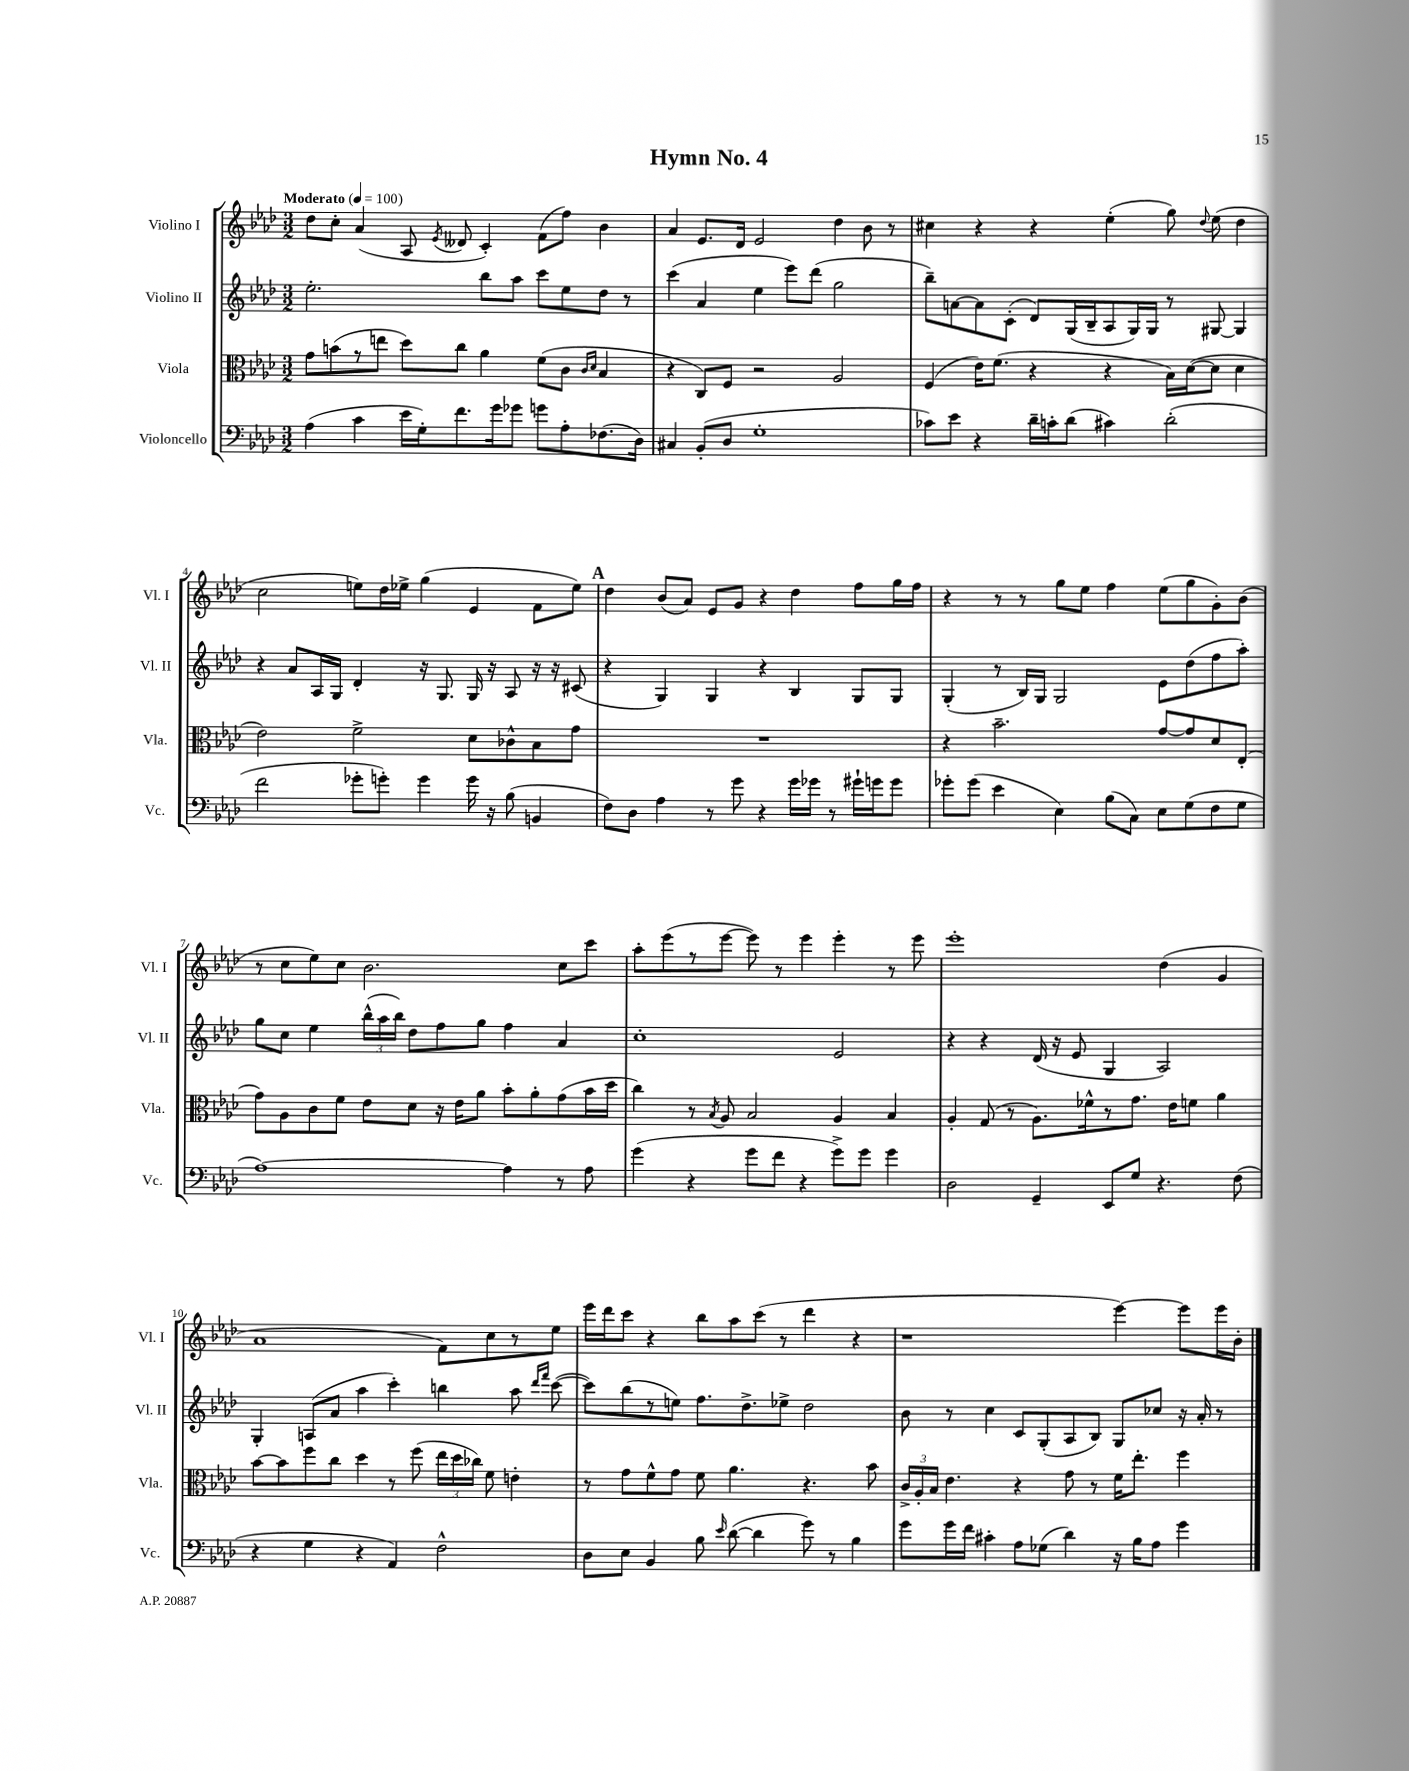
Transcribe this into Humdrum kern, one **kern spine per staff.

**kern	**kern	**kern	**kern
*staff4	*staff3	*staff2	*staff1
*clefF4	*clefC3	*clefG2	*clefG2
*k[b-e-a-d-]	*k[b-e-a-d-]	*k[b-e-a-d-]	*k[b-e-a-d-]
*M3/2	*M3/2	*M3/2	*M3/2
*MM100	*MM100	*MM100	*MM100
(4A-	8g	2.ee-'	8dd-
.	(8b	.	8cc'
4c	8r	.	(4a-
.	8ee	.	.
16e-	8dd-)	.	8A-
16G')	.	.	.
.	.	.	8qe-
8.f	8cc	.	8d--
.	4a-	8bb-	4c')
16g	.	.	.
8g-	.	8aa-	.
8g	(8f	8ccc	(8f
8A-'	8c	8ee-	8ff)
.	16qqc	.	.
.	16qqd-	.	.
(8.F-	4B-	8dd-	4b-
.	.	8r	.
16D-)	.	.	.
=	=	=	=
4C#	4r	(4ccc	4a-
(8BB-'	8C)	4a-	8.e-
8D-	8F	.	.
.	.	.	16d-
1G'	2r	4ee-	2e-
.	.	8eee-)	.
.	.	(8ddd-	.
.	2A-	2gg	4dd-
.	.	.	8b-
.	.	.	8r
=	=	=	=
8c-)	(4F	8bb-~)	4cc#
8e-	.	[8a	.
4r	16e-)	8a]	4r
.	(8.f	.	.
.	.	(8c'	.
16d-~	4r	8d-)	4r
16c'	.	.	.
(8d-	.	(16G	.
.	.	16B-~	.
4c#)	4r	8A-	(4ee-'
.	.	16G)	.
.	.	16G	.
(2d-'	16B-)	8r	8gg)
.	([16d-	.	.
.	.	.	8qqdd-
.	8d-]	[8G#	(8ee-
.	4d-	4G#]	4dd-
=	=	=	=
2f	2e-)	4r	2cc
.	.	8a-	.
.	.	16A-	.
.	.	16G	.
8g-'	2f^	4d-'	8ee)
8g')	.	.	16dd-
.	.	.	16ee-^
4g	.	16r	(4gg
.	.	8.G	.
16g	8d-	16G	4e-
16r	.	16r	.
(8B-	8c-^^	8A-	.
4BB	8B-	16r	8f
.	.	16r	.
.	8g	(8c#	8ee-)
=	=	=	=
8F)	1.r	4r	4dd-
8D-	.	.	.
4A-	.	4G)	(8b-
.	.	.	8a-)
8r	.	4G	8e-
8g	.	.	8g
4r	.	4r	4r
16g	.	4B-	4dd-
16g-	.	.	.
8r	.	.	.
16g#`	.	8G	8ff
16g	.	.	.
8g	.	8G	16gg
.	.	.	16ff
=	=	=	=
8g-'	4r	(4G'	4r
(8g-	.	.	.
4e-	2.b-~	8r	8r
.	.	16B-)	8r
.	.	16G	.
4E-)	.	2G	8gg
.	.	.	8ee-
(8B-	.	.	4ff
8C)	.	.	.
8E-	[8g	8e-	(8ee-
(8G	8g]	(8dd-	8gg
8F	8d-	8ff	8g')
8G	(8E-'	8aa-')	(8b-
=	=	=	=
[1A-)	8g)	8gg	8r
.	8A-	8cc	8cc
.	8c	4ee-	8ee-)
.	8f	.	8cc
.	8e-	(24bb-^^	2.b-
.	.	24aa-	.
.	.	24bb-)	.
.	8d-	8dd-	.
.	16r	8ff	.
.	16e-	.	.
.	8a-	8gg	.
4A-]	8b-'	4ff	.
.	8a-'	.	.
8r	(8g	4a-	8cc
8A-	16b-	.	8ccc
.	16dd-	.	.
=	=	=	=
(4g	4cc)	1cc'	8aa-'
.	.	.	(8eee-
4r	8r	.	8r
.	8qB-	.	.
.	8A-	.	[8eee-
8g	2B-	.	8eee-])
8f	.	.	8r
4r	.	.	4eee-
8g^)	4A-	2e-	4eee-'
8g	.	.	.
4g	4B-	.	8r
.	.	.	8eee-
=	=	=	=
2D-	4A-'	4r	1eee-'
.	(8G	4r	.
.	8r	.	.
4GG~	8.A-)	(16d-	.
.	.	16r	.
.	.	8e-	.
.	16f-^^	.	.
8EE-	8r	4G	.
8G	8.g	.	.
4.r	.	2A-)	(4dd-
.	16e-	.	.
.	8f	.	.
.	4a-	.	4g
(8F	.	.	.
=	=	=	=
4r	[8b-	4G'	1a-
.	8b-]	.	.
4G	8ff	(8A	.
.	8cc	8a-	.
4r	4dd-	4aa-	.
4AA-)	8r	4ccc')	.
.	(8ff	.	.
2F^^	24ee-	4bb	8f)
.	24dd-	.	.
.	24cc-)	.	.
.	8f	.	8cc
.	4e'	8aa-	8r
.	.	16qqddd-	.
.	.	16qqfff	.
.	.	([8ccc	8ee-
=	=	=	=
8D-	8r	8ccc])	16eee-
.	.	.	16ddd-
8E-	8g	(8bb-	8ccc
4BB-	8f^^	8r	4r
.	8g	8ee)	.
8B-	8f	8.ff	8bb-
16qqe-	.	.	.
([8d-	4.a-	.	8aa-
.	.	8.dd-^	.
4d-]	.	.	(8ccc
.	.	8ee-^	8r
8g)	4.r	2dd-	4ddd-
8r	.	.	.
4B-	.	.	4r
.	8b-	.	.
=	=	=	=
8g	24c^	8b-	1r
.	24A-'	.	.
.	24B-	.	.
16g	4.e-	8r	.
16f	.	.	.
4c#'	.	4cc	.
8A-	4r	8c	.
(8G-	.	(8G'	.
4d-)	8g	8A-	.
.	8r	8B-)	.
16r	16f	8G	[4eee-)
16B-	8.ee-'	.	.
8A-	.	8cc-	.
4g	4ff	16r	8eee-]
.	.	16a-'	.
.	.	8r	16eee-
.	.	.	16b-'
==	==	==	==
*-	*-	*-	*-
